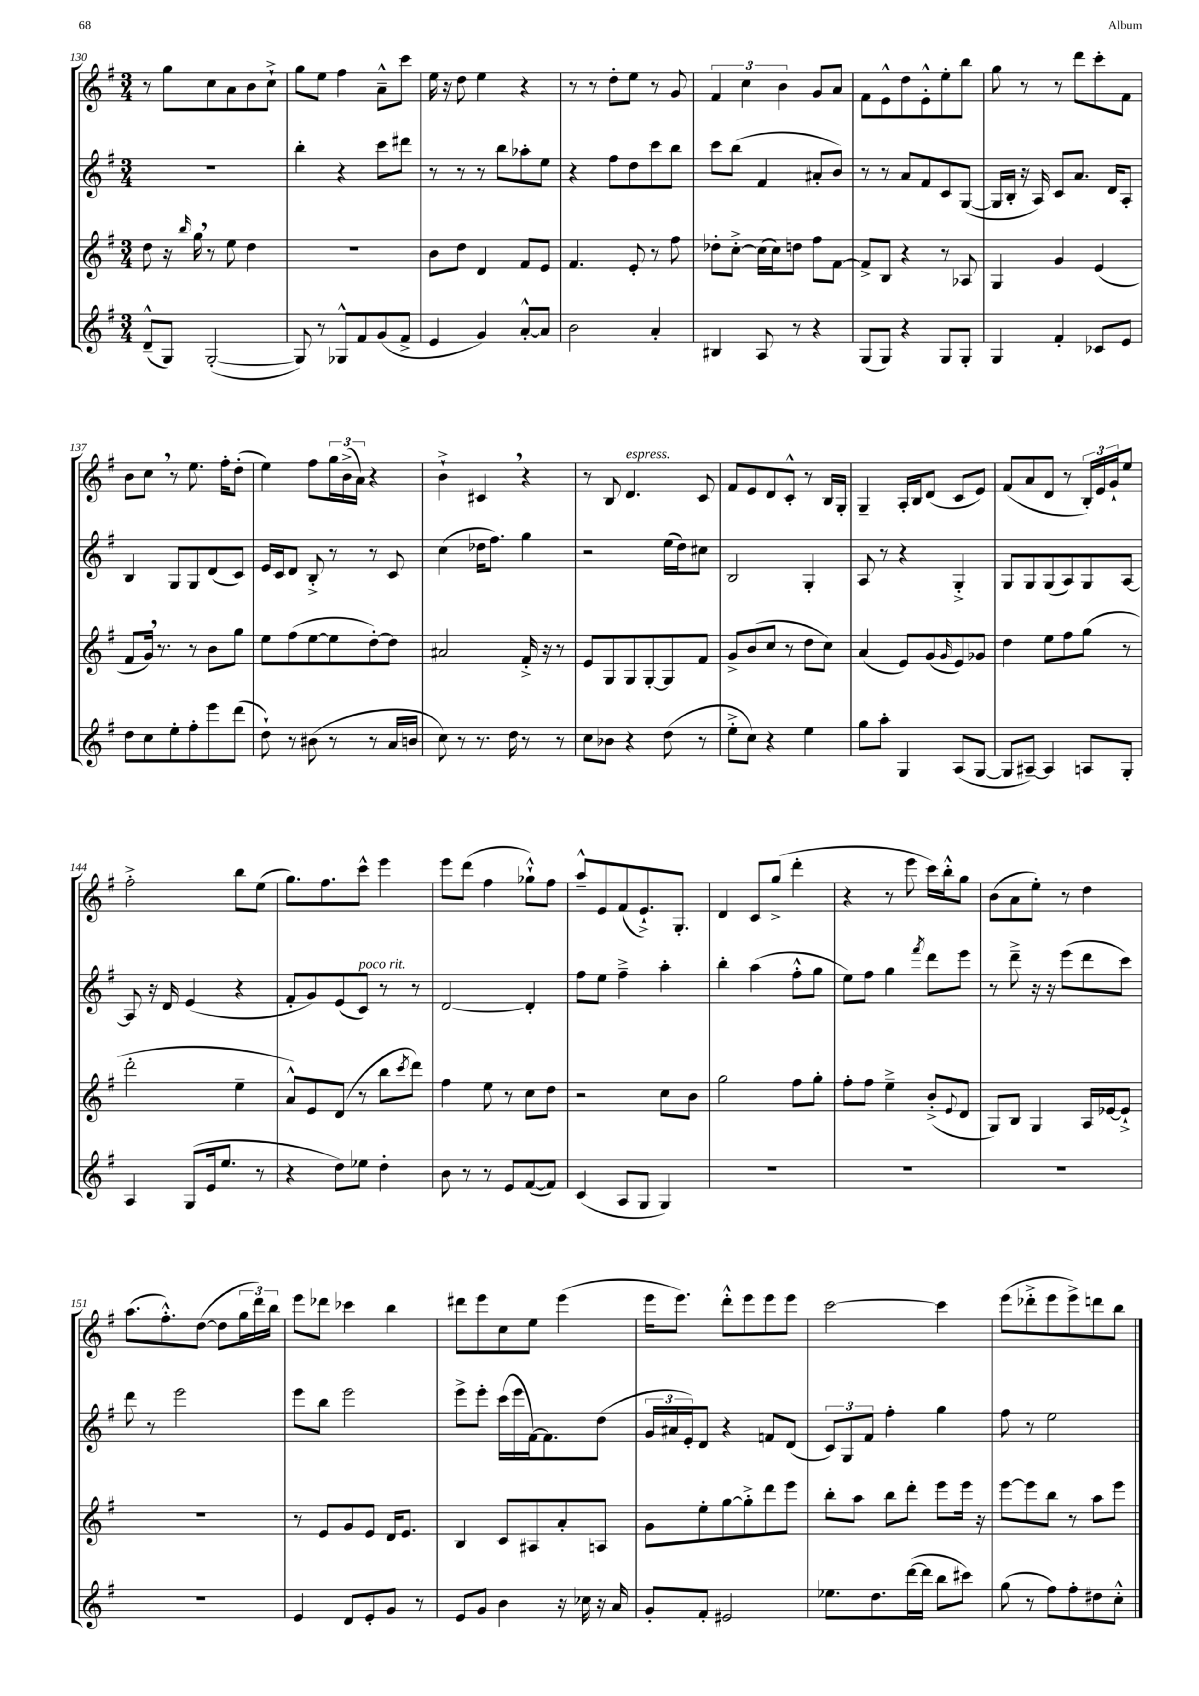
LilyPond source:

<<
\new StaffGroup <<
\new Staff = "s0" {
    \clef treble \key g \major \numericTimeSignature \time 3/4
    r8 g''8 c''8 a'8 b'8 c''8-!-> |
    g''8 e''8 fis''4 a'8---^ c'''8 |
    e''16 r16 d''8 e''4 r4 |
    r8 r8 d''8-. e''8 r8 g'8 |
    \tuplet 3/2 { fis'4 c''4 b'4 } g'8 a'8 |
    fis'8 e'8-^ d''8 e'8-.-^ e''8-. b''8 |
    g''8 r8 r8 d'''8 c'''8-. fis'8 |
    b'8 c''8 \breathe r8 e''8. fis''16-. d''8-.( |
    e''4) fis''8 \tuplet 3/2 { g''16 b'16->( a'16) } r4 |
    b'4-!-> cis'4 \breathe r4 |
    r8 b8 d'4.^\markup { \italic "espress." } c'8 |
    fis'8 e'8 d'8 c'8-.-^ r8 b16 g16-. |
    g4-- a16-. b16 d'8( c'8 e'8) |
    fis'8( a'8 d'8 r8 \tuplet 3/2 { b16-.) e'16 g'16-! } e''8 |
    fis''2-.-> b''8 e''8( |
    g''8.) fis''8. c'''8-^ e'''4 |
    e'''8 d'''8( fis''4 ges''8-!-^) fis''8 |
    a''8---^ e'8 fis'8( e'8.-!->) g8.-. |
    d'4 c'8 g''8->( d'''4-. |
    r4 r8 e'''8 c'''16) b''16-.-^ g''8 |
    b'8( a'8 e''8-.) r8 d''4 |
    a''8.( fis''8.-.-^) d''8~( d''8 \tuplet 3/2 { g''16 d'''16) b''16 } |
    e'''8 des'''8 ces'''4 b''4 |
    dis'''8 e'''8 c''8 e''8 e'''4( |
    e'''16 e'''8.) d'''8-.-^ e'''8 e'''8 e'''8 |
    c'''2~ c'''4 |
    e'''8( des'''8-.-> e'''8 e'''8->) d'''8 b''8 \bar "|." |
}
\new Staff = "s1" {
    \clef treble \key g \major \numericTimeSignature \time 3/4
    R2. |
    b''4-. r4 c'''8 dis'''8 |
    r8 r8 r8 b''8 aes''8-. e''8 |
    r4 fis''8 d''8 c'''8 b''8 |
    c'''8 b''8( fis'4 ais'8-. b'8) |
    r8 r8 a'8 fis'8 c'8 g8~( |
    g16 b16-. r16 a16) c'8 a'8. d'16 a8-. |
    b4 g8 g8 d'8( c'8) |
    e'16 c'16 d'8 b8-.-> r8 r8 c'8 |
    c''4( des''16 fis''8.) g''4 |
    r2 e''16( d''16) cis''8 |
    b2 g4-. |
    a8 r8 r4 g4-.-> |
    g8 g8 g8( a8) g8 a8~ |
    a8 r16 d'16 e'4( r4 |
    fis'8-. g'8) e'8( c'8^\markup { \italic "poco rit." }) r8 r8 |
    d'2~ d'4-. |
    fis''8 e''8 fis''4---> a''4-. |
    b''4-. a''4( fis''8-.-^ g''8 |
    e''8) fis''8 g''4 \acciaccatura { fis'''8 } d'''8 e'''8 |
    r8 d'''8---> r16 r16 e'''8( d'''8 c'''8) |
    d'''8 r8 e'''2 |
    e'''8 b''8 e'''2 |
    e'''8-> e'''8-. c'''16( e'''16 fis'16~) fis'8. d''8( |
    \tuplet 3/2 { g'16 ais'16 e'16-.) } d'8 r4 f'8 d'8( |
    \tuplet 3/2 { c'8) g8 fis'8 } fis''4-. g''4 |
    fis''8 r8 e''2 \bar "|." |
}
\new Staff = "s2" {
    \clef treble \key g \major \numericTimeSignature \time 3/4
    d''8 r16 \grace { b''16 } g''16 \breathe r8 e''8 d''4 |
    R2. |
    b'8 d''8 d'4 fis'8 e'8 |
    fis'4. e'8-. r8 fis''8 |
    des''8-. c''8~-.-> c''16( c''16) d''8 fis''8 fis'8~ |
    fis'8-> b8 r4 r8 aes8 |
    g4 g'4 e'4( |
    fis'8 g'16) \breathe r8. r8 b'8 g''8 |
    e''8 fis''8( e''8~ e''8 d''8~-.) d''8 |
    ais'2 fis'16-.-> r16 r8 |
    e'8 g8 g8 g8~-. g8 fis'8 |
    g'8-> b'8( c''8 r8 d''8 c''8) |
    a'4( e'8) g'8( \grace { g'16 } e'8) ges'8 |
    d''4 e''8 fis''8 g''8( r8 |
    d'''2-. e''4-- |
    a'8-^) e'8 d'8( r8 b''8 \acciaccatura { c'''8 } d'''8) |
    fis''4 e''8 r8 c''8 d''8 |
    r2 c''8 b'8 |
    g''2 fis''8 g''8-. |
    fis''8-. fis''8 e''4---> b'8-.->( \appoggiatura { e'8 } d'8 |
    g8) b8 g4 a16 ees'16~ ees'8-!-> |
    r2. |
    r8 e'8 g'8 e'8 d'16 e'8. |
    b4 c'8 ais8 a'8-. a8 |
    g'8 e''8-. g''8~ g''8-.-> d'''8 e'''8 |
    b''8-. a''8 b''8 d'''8-. e'''8 e'''16 r16 |
    e'''8~ e'''8 b''8 r8 a''8 e'''8 \bar "|." |
}
\new Staff = "s3" {
    \clef treble \key g \major \numericTimeSignature \time 3/4
    d'8---^( g8) g2~-.( |
    g8) r8 ges8-^ fis'8 g'8( fis'8-> |
    e'4 g'4) a'8~-.-^ a'8 |
    b'2 a'4-. |
    bis4 a8 r8 r4 |
    g8( g8) r4 g8 g8-. |
    g4 fis'4-. ces'8 e'8 |
    d''8 c''8 e''8-. fis''8-. e'''8 d'''8( |
    d''8-!) r8 bis'8( r8 r8 a'16 b'16 |
    c''8) r8 r8. d''16 r8 r8 |
    c''8 bes'8 r4 d''8( r8 |
    e''8-.-> c''8) r4 e''4 |
    g''8 a''8-. g4 a8( g8~ |
    g8 ais8~--) ais4 a8 g8-. |
    a4 g8( e'16 e''8. r8 |
    r4 d''8) ees''8 d''4-. |
    b'8 r8 r8 e'8 fis'8~( fis'8) |
    c'4( a8 g8 g4) |
    R2. |
    R2. |
    R2. |
    R2. |
    e'4 d'8 e'8-. g'8 r8 |
    e'8 g'8 b'4 r16 ces''16 r16 a'16 |
    g'8-. fis'8-. eis'2 |
    ees''8. d''8. d'''16~( d'''16 b''8 cis'''8) |
    g''8( r8 fis''8) fis''8-. dis''8 c''8-.-^ \bar "|." |
}
>>
>>
\layout { \context { \Score currentBarNumber = #130 } }
